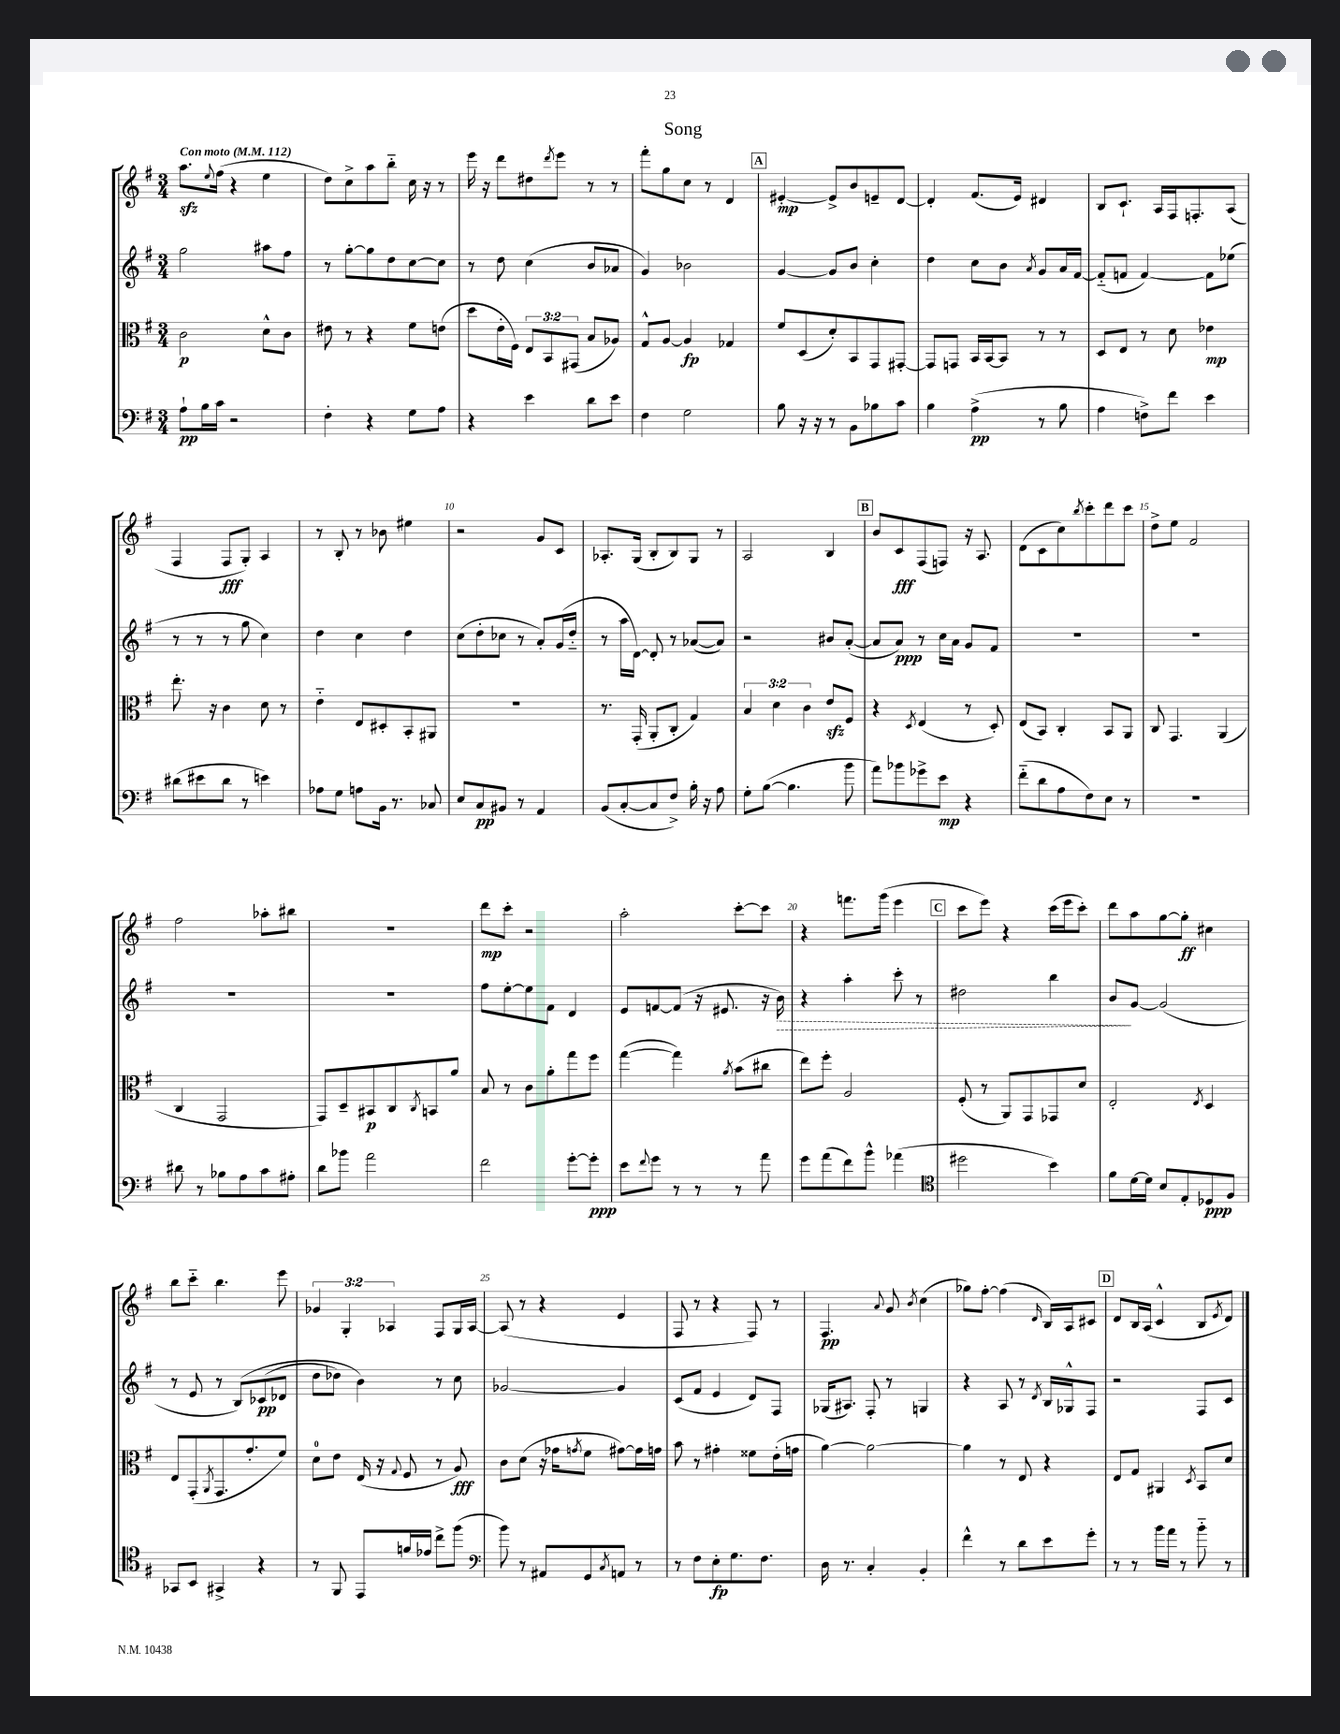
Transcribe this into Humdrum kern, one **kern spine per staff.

**kern	**kern	**kern	**kern
*staff4	*staff3	*staff2	*staff1
*clefF4	*clefC3	*clefG2	*clefG2
*k[f#]	*k[f#]	*k[f#]	*k[f#]
*M3/4	*M3/4	*M3/4	*M3/4
*MM112	*MM112	*MM112	*MM112
8A`\L	2c\	2gg\	8.aa\L
16B\L	.	.	.
.	.	.	8qqee/
16c\JJ	.	.	(16ff#\Jk
2r	.	.	4r
.	8d^^\L	8aa#\L	4ee\
.	8c\J	8ff#\J	.
=	=	=	=
4F#'\	8e#\	8r	8dd\L)
.	8r	[8gg'\L	8cc^\
4r	4r	8gg\]	8aa\
.	.	8dd\	8bb'~\J
8G\L	8f#\L	[8cc\	16cc\
.	.	.	16r
8A\J	(8e\J	8cc\]J	8r
=	=	=	=
4r	8dd\L	8r	16eee\
.	.	.	16r
.	16e'\L	8dd\	8ddd\L
.	16F#\JJ)	.	.
4e\	12E/L	(4cc\	8dd#\
.	12BB/	.	.
.	.	.	8qddd/
.	.	.	8eee\J
.	(12GG#/J	.	.
8d\L	8B/L	8b/L	8r
8e\J	8A-/J)	8a-/J	8r
=	=	=	=
4F#\	8G^^/L	4g/)	8fff#'\L
.	[8A/J	.	8gg\
2G\	4A/]	2b-\	8cc\J
.	.	.	8r
.	4G-/	.	4d/
=	=	=	=
8B\	8f#/L	[4g/	[4e#'/
16r	(8D/	.	.
16r	.	.	.
8r	8d'/)	8g/]L	8e#^/]L
8BB\L	8BB/	8b/J	8b/
8B-\	8GG/	4cc'\	8e~/
8c\J	[8GG#'/J	.	[8d/J
=	=	=	=
4B\	8GG#/]L	4dd\	4d'/]
.	8GG/J	.	.
(4A^\	16BB/LL	8cc\L	(8.f#/L
.	[16BB/J	.	.
.	8BB/]J	8b\J	.
.	.	.	16e/Jk)
.	.	8qa/	.
8r	8r	8g/L	4d#/
8B\	8r	16a/L	.
.	.	[16f#/JJ	.
=	=	=	=
4A\	8D/L	(8f#'~/]L	8B/L
.	8E/J	8f/J	8.c`/J
8F^\L)	8r	[4f/)	.
.	.	.	16A/LL
8f#\J	8d\	.	16F#/J
.	.	.	8.F'/
4e\	4e-\	8f\]L	.
.	.	(8ee-\J	(8A/J
=	=	=	=
(8d#\L	8.ee'\	8r	4F#/
8e#\	.	8r	.
.	16r	.	.
8d#\J	4c\	8r	8F#/L
8r	.	8gg\	8G'/J)
4e\)	8d\	4cc\)	4A/
.	8r	.	.
=	=	=	=
8A-\L	4e'~\	4dd\	8r
8G\J	.	.	8B'/
8A\L	8E/L	4cc\	8r
16BB\Jk	8D#'/	.	8b-\
8.r	.	.	.
.	8BB'/	4dd\	4ee#\
8C-/	8AA#/J	.	.
=	=	=	=
8E/L	2.r	(8cc\L	2r
8C/	.	8dd'\	.
8BB#/J	.	8cc-\J	.
8r	.	8r	.
4AA/	.	8a'/L)	8g/L
.	.	(16g/L	8c/J
.	.	16dd'~/JJ	.
=	=	=	=
(8BB/L	8.r	8r	8.A-'/L
[8C'/	.	16aa\LL	.
.	(16GG'/	[16d\JJ)	(16G/Jk
8C/]	8AA'/L	8d'/]	8B'/L
8F#^/J)	8C'/J	8r	8B/)
16B'\	4G/)	([8a-/L	8G/J
16r	.	.	.
8A\	.	8a-/]J)	8r
=	=	=	=
8G'\L	6B/	2r	2A/
([8B\J	.	.	.
.	6d\	.	.
4.B\]	.	.	.
.	6c\	.	.
.	8e/L	8b#/L	4B/
8b\	8F#/J	([8a'/J	.
=	=	=	=
8a\L)	4r	8a/]L	8b/L
8b-\	.	8a/J)	8c/
.	8qD/	.	.
8g-^\	(4E/	8r	(8F#/
8e\J	.	16cc\LL	8F/J)
.	.	16a\JJ	.
4r	8r	8g/L	16r
.	.	.	8.A/
.	8D'/)	8f#/J	.
=	=	=	=
(8f#'~\L	(8E/L	2.r	(8d\L
8d\	8BB/J)	.	8c\
8A\	4C'/	.	8cc\)
.	.	.	8qbb/
8F#\)	.	.	8ccc'\
8E\J	8BB/L	.	8ddd\
8r	8AA/J	.	8ccc\J
=	=	=	=
2.r	8C/	2.r	8dd^\L
.	4.GG/	.	8ee\J
.	.	.	2f#/
.	(4AA/	.	.
=	=	=	=
8d#\	4C/	2.r	2ff#\
8r	.	.	.
8B-\L	2GG/	.	.
8A\	.	.	.
8c\	.	.	8aa-'\L
8A#'\J	.	.	8bb#\J
=	=	=	=
8d\L	8GG/L)	2.r	2.r
8b-\J	8D~/	.	.
2a\	8BB#/	.	.
.	8C/	.	.
.	8qC/	.	.
.	8BB/	.	.
.	8a/J	.	.
=	=	=	=
2f#\	8B/	8ff#\L	8ddd\L
.	8r	[8ee'\	8ccc'\J
.	8c\L	8ee\]	2r
.	8a'\	8f#\J	.
[8g'\L	8gg\	4d/	.
8g'\]J	8ff#\J	.	.
=	=	=	=
8e\L	([4gg\	8e/L	2aa'\
8qqf#/	.	.	.
8g\J	.	[8f/	.
8r	4gg\])	(8f/]J	.
8r	.	16r	.
.	.	8.e#/	.
.	8qa/	.	.
8r	(8b\L	.	[8ccc'\L
8a\	8cc#\J	16r	8ccc\]J
.	.	16b\)	.
=	=	=	=
8g\L	8ee\L)	4r	4r
(8a\	8ff#'\J	.	.
8f#\)	2A/	4aa'\	8.fff\L
8b^^\J	.	.	.
.	.	.	(16ggg\Jk
(4a-\	.	8ccc'\	4eee\
.	.	8r	.
=	=	=	=
*clefC4	*	*	*
2dd#\	(8F#'/	2dd#\	8ccc\L
.	8r	.	8eee\J)
.	8AA/L)	.	4r
.	8GG/	.	.
4b\)	8GG-/	4bb\	(16ccc\LL
.	.	.	16eee\J
.	8d/J	.	8ccc'\J)
=	=	=	=
8f#\L	2E'/	8b/L	8ddd\L
[16d\L	.	[8g/J	8aa\
16d\]JJ	.	.	.
8B/L	.	(2g/]	[8gg\
8E'/	.	.	8gg'\]J
.	8qE/	.	.
8D-/	4D/	.	4cc#\
8F#/J	.	.	.
=	=	=	=
8GG-/L	8E/L	8r	8bb\L
8BB/J	(8GG'/	8e/	8ccc'~\J
.	8qAA/	.	.
4GG#^/	8.GG/	8r	4.bb\
.	.	&(8B/L)	.
.	8.g'/	.	.
4r	.	(8c-/	.
.	8f#/J)	8d-/J	8eee\
=	=	=	=
8r	8d\L	8dd\L	6g-/
8FF#/	8e\J	8dd-\J)	.
.	.	.	6G'/
8EE/L	(16E/	4b\&)	.
.	16r	.	.
.	.	.	6A-/
.	8qqG/	.	.
16f/L	8F#/	.	.
16e-/JJ	.	.	.
8cc^\L	8r	8r	8F#/L
(8ff#\J	8A/)	8cc\	16G/L
.	.	.	[16A-/JJ
=	=	=	=
*clefF4	*	*	*
8b\)	8c\L	[2g-/	(8A-/]
8r	(8d\J	.	8r
8AA#/L	16r	.	4r
.	16g-\LK	.	.
.	8qg/	.	.
8GG/	8f#\J	.	.
8qC/	.	.	.
8AA/J	[8g#\L)	4g-/]	4e/
8r	16g#\]L	.	.
.	16g\JJ	.	.
=	=	=	=
8r	8b\	(8c/L	8F#/
8F#\L	8r	8f#/J	8r
8E'\	4g#'\	4e/	4r
8.G\	.	.	.
.	8f##\L	8d/L)	8F#/)
8.F#\J	.	.	.
.	(16e'\L	8F#/J	8r
.	16g\JJ	.	.
=	=	=	=
16D\	[4a\)	(16G-/LK	4.F#/
8.r	.	8.A#/J)	.
4C'/	2a\_	8F#'/	.
.	.	.	8qqa/
.	.	8r	8g/
.	.	.	8qb/
4BB'/	.	4G/	(4cc\
=	=	=	=
4f#^^\	4a\]	4r	8gg-\L)
.	.	.	[8ff#'\J
8r	8r	8A/	(4ff#\]
8d\L	8E/	8r	.
.	.	8qd/	16qqd/
8e\	4r	16B/LL	16B/LL)
.	.	16G-^^/J	16A/J
8g'\J	.	8F#/J	8c#/J
=	=	=	=
8r	8E/L	2r	8d/L
8r	8G/J	.	16B/L
.	.	.	(16A/JJ
16b\LL	4AA#/	.	4c^^/
16a\JJ	.	.	.
8r	.	.	.
.	8qD/	.	.
8b'~\	8BB/L	8F#/L	8B/L
.	.	.	8qe/
8r	8d/J	8c/J	8d/J)
==	==	==	==
*-	*-	*-	*-
